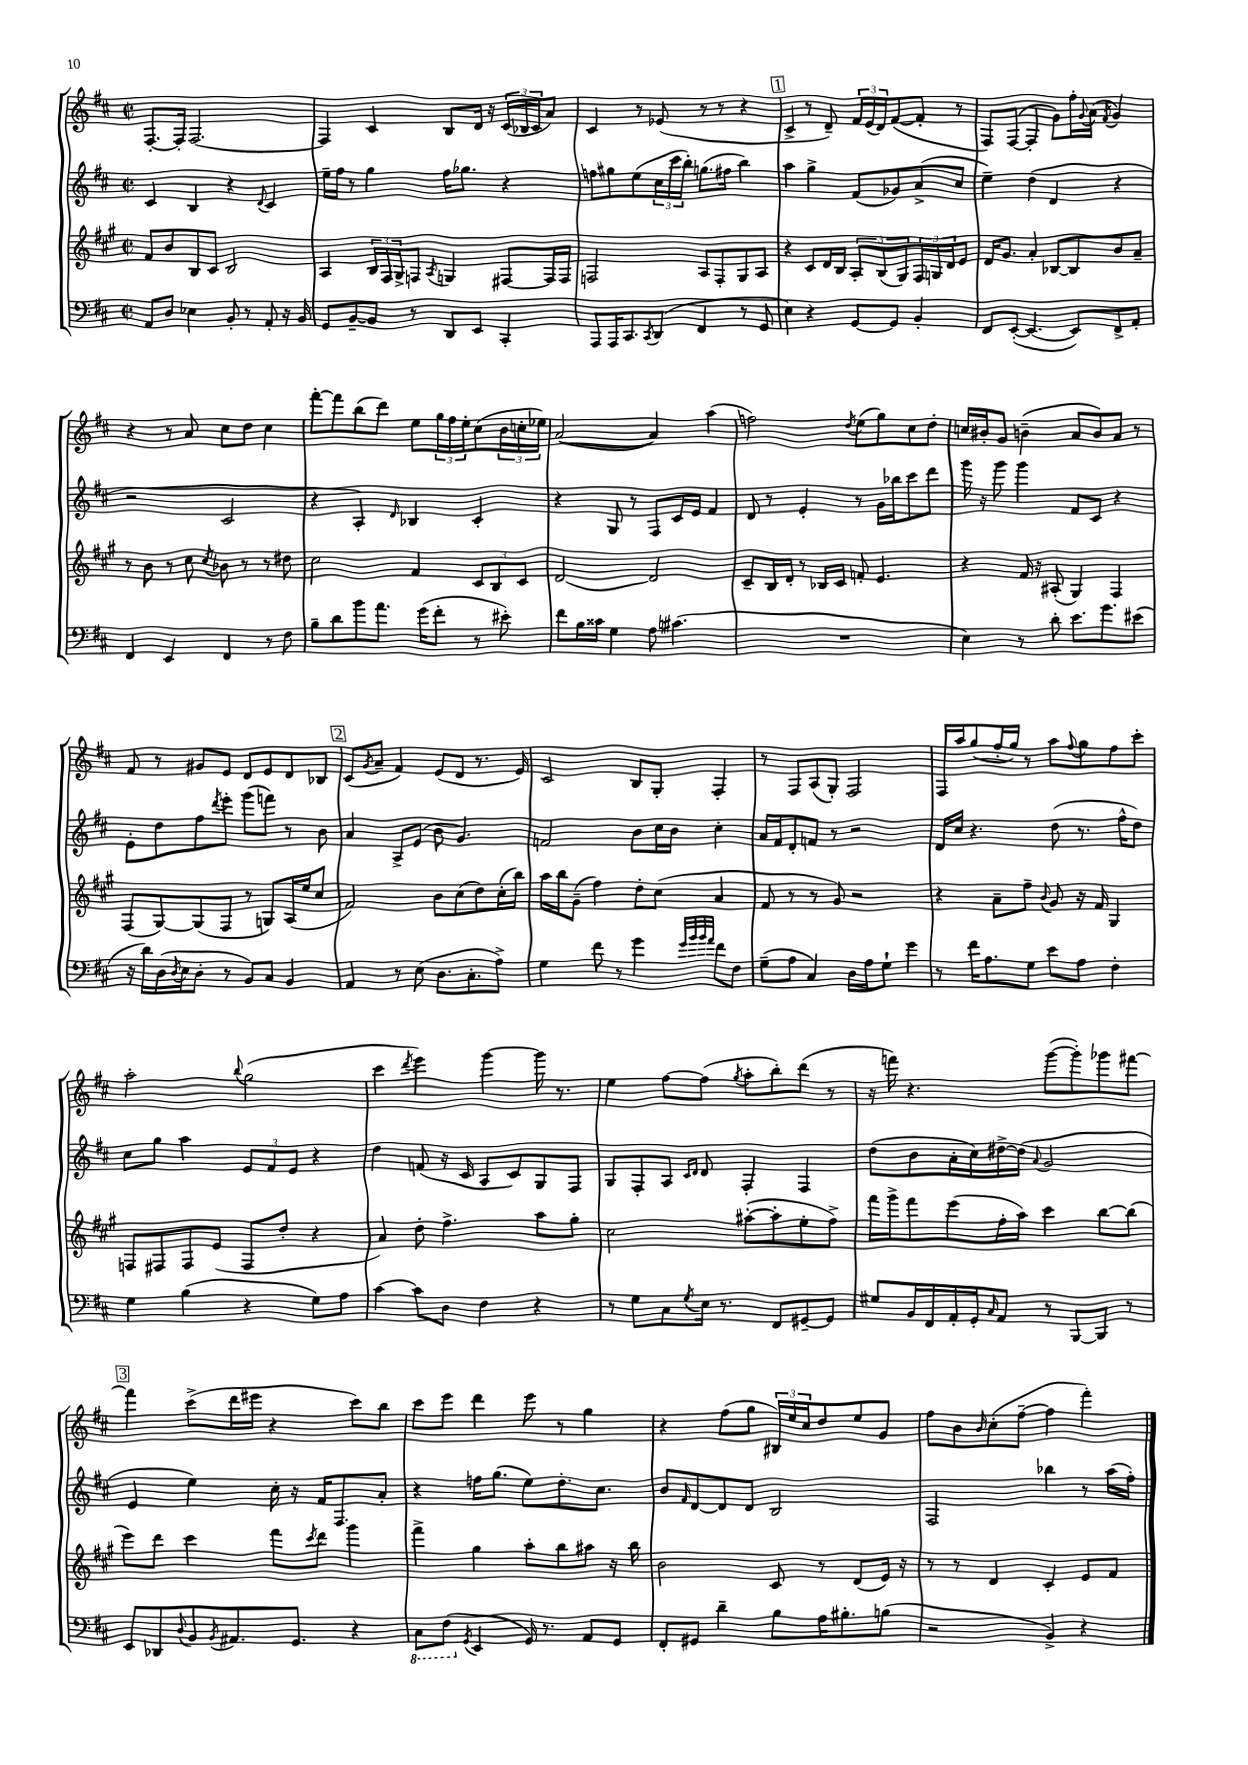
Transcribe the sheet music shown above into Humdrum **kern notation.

**kern	**kern	**kern	**kern
*staff4	*staff3	*staff2	*staff1
*clefF4	*clefG2	*clefG2	*clefG2
*k[f#c#]	*k[f#c#g#]	*k[f#c#]	*k[f#c#]
*M2/2	*M2/2	*M2/2	*M2/2
*met(c|)	*met(c|)	*met(c|)	*met(c|)
8AA	8f#	4c#	[8.F#'
8D	8b	.	.
.	.	.	16F#']
4E-	8B	4B	[2.F#
.	8c#	.	.
8BB'	2B	4r	.
8r	.	.	.
.	.	8qqd	.
8AA'	.	4c#	.
16r	.	.	.
16BB	.	.	.
=	=	=	=
8GG	4A	16ee~	4F#]
.	.	16ff#	.
[8BB~	.	8r	.
8BB]	24B	4gg	4c#
.	24F#	.	.
.	24G#^	.	.
8r	8F	.	.
.	8qA	.	.
8DD	4G	16ff#	8B
.	.	8.gg-	.
8EE	.	.	16d
.	.	.	16r
4CC#'	[8F#	4r	(24c#
.	.	.	24B-
.	.	.	24c#
.	16F#]	.	8a)
.	16F#	.	.
=	=	=	=
8AAA	2F	8ff	4c#
16AAA	.	8gg#	.
8.CC#	.	.	.
.	.	(8ee	8r
8qCC#	.	.	.
(8DD	.	24cc#	(8e-
.	.	24ccc#	.
.	.	24bb')	.
4FF#	8A	(8.gg	8r
.	8F'	.	8r
.	.	16ff#	.
8r	8G#	4bb)	4r
8GG	8A	.	.
=	=	=	=
4E)	4r	4aa	4c#^
4r	8c#	4gg^	8r
.	16d	.	8d~)
.	16B	.	.
[8GG	12A'	(8f#	24f#
.	.	.	(24e
.	(12B	.	24d)
8GG]	.	8g-)	([8f#
.	12G#)	.	.
4BB'	24F#	(8a^	8f#']
.	24G	.	.
.	24d	.	.
.	8e	8cc#	8r
=	=	=	=
8FF#	16d	4ee~)	8F#)
.	8.g#	.	.
([8EE'	.	.	([8F#
4.EE_	4a'	(4dd	4F#']
.	[8B-	4d	8g)
8EE])	8B-]	.	16ff#'
.	.	.	8qqg
.	.	.	(16a
.	.	.	8qf#
8FF#^	8b	4r	4g)
8AA'	8a~	.	.
=	=	=	=
4FF#	8r	2r	4r
.	8b	.	.
4EE	8r	.	8r
.	8cc#	.	8a
.	8qcc#	.	.
4FF#	8b-	2c#	8cc#
.	8r	.	8dd
8r	8r	.	4cc#
8F#	8dd#	.	.
=	=	=	=
8B~	2cc#	4r	[8fff#'
8d	.	.	8fff#]
8b	.	4A')	(8bb
8.a	.	.	8ddd)
.	.	16qqd	.
.	4f#	4B-	8ee
(16g	.	.	.
8f#'	.	.	24gg
.	.	.	24ff#
.	.	.	24ee'
8r	12c#	4c#'	(8cc#
.	12B	.	.
8e#')	.	.	24b
.	12c#	.	24cc'
.	.	.	24ee-)
=	=	=	=
8f#	[2d	4r	([2a
16B	.	.	.
16c##	.	.	.
4G	.	8G	.
.	.	8r	.
8A	2d]	8F#	4a])
(4.c#	.	16c#	.
.	.	16e	.
.	.	4f#	(4aa
=	=	=	=
1r	8c#~	8d	2ff)
.	16B	8r	.
.	16d'	.	.
.	8r	4e'	.
.	16B-	.	.
.	16c#	.	.
.	.	.	8qdd
.	8f'	8r	(8ee
.	4.e	16g	8gg)
.	.	16bb-	.
.	.	8ccc#	8cc#
.	.	8ddd	8dd'
=	=	=	=
4E)	4r	16ggg	16cc
.	.	16r	16b#'
.	.	8ggg	8g
8r	16f#	4ggg	(4b~
.	16r	.	.
8d'	(8A#'	.	.
8.e	4G#)	8f#	8a
.	.	8c#	8b)
8.g	.	.	.
.	4F#	4r	8a
(8e#	.	.	8r
=	=	=	=
16r	(8F#	8e'	8f#
16d)	.	.	.
(16D	[8G#)	8dd	8r
8qD	.	.	.
16E	.	.	.
8D'	(8G#]	8ff#	8g#
.	.	8qddd	.
8r	8F#	8eee'	8e
8BB)	8r	(8ggg	8d
8C#	8G)	8fff)	8e
4BB	(16A	8r	8d
.	16ee	.	.
.	8cc#	8b	8B-
=	=	=	=
4AA	2f#)	4a	(8c#
.	.	.	8qg
.	.	.	8a~
8r	.	8A^	4f#)
(8E	.	(8e	.
8.D	8b	8b	(8e
.	(8cc#	4.g)	8d
8.C#'	.	.	.
.	8dd)	.	8.r
8A^)	(16cc#'	.	.
.	16bb)	.	16e)
=	=	=	=
4G	16aa	2f	2c#
.	16bb	.	.
.	(8g#~	.	.
8f#	4ff#)	.	.
8r	.	.	.
4g	8dd'	8b	8B
.	(8cc#	16cc#	8G'
.	.	16b	.
32qqg	.	.	.
32qqb	.	.	.
32qqb	.	.	.
32qqa	.	.	.
8f#	4a	4cc#'	4F#'
8F#	.	.	.
=	=	=	=
(8G~	8f#	16a	8r
.	.	16f#	.
8A	8r	8d'	8F#
4C#)	8r	8f	(8A
.	8g#)	8r	8G')
16D	2r	2r	2F#
16A	.	.	.
8G`	.	.	.
4g	.	.	.
=	=	=	=
8r	4r	16d	16F#
.	.	16cc#	16aa
16f#	.	4.r	(8gg
8.A	.	.	.
.	8a~	.	16ff#'
.	.	.	16gg)
8G	8ff#~	.	8r
.	8qqb	.	.
8e	8g#	(8dd	8aa
.	.	.	8qqff#
8A	16r	8.r	8gg
.	16f#	.	.
4F#'	4G#	.	8ff#
.	.	16ff#^^	.
.	.	8dd)	8ccc#'
=	=	=	=
4G	8F	8cc#	2aa'
.	8F#	8gg	.
(4B	8F#	4aa	.
.	(8e	.	.
.	.	.	8qqbb
4r	8F#	12e	(2gg
.	.	12f#	.
.	8dd'	.	.
.	.	12e	.
8G)	4r	4r	.
8A	.	.	.
=	=	=	=
[4c#	4a)	4dd	4ccc#
.	.	.	8qddd
8c#]	8dd'	(8f	4eee)
8D	4.ff#^	16r	.
.	.	16c#	.
4F#	.	8A	[4ggg
.	.	8c#)	.
4r	8aa	8G	16ggg]
.	.	.	8.r
.	8gg#'	8F#	.
=	=	=	=
8r	2cc#	8G	4ee
8G	.	8F#'	.
8C#	.	8A	[8ff#
.	.	16qqc#	.
8qG	.	16qqd	.
16E	.	8d	(8ff#]
8.r	.	.	.
.	.	.	8qgg
.	([8aa#'	4F#'	8aa'
8FF#	8aa#']	.	8bb')
[8GG#~	8ee'	4F#	(8ddd
8GG#]	8ff#^)	.	8r
=	=	=	=
8G#	16fff#	(8dd	16r
.	16ggg#^	.	16fff)
16BB	8fff#	8b	4.r
16FF#	.	.	.
16AA'	(8eee	16a'	.
16GG'	.	16cc#)	.
16qqC#	.	.	.
8AA	16ff#'	[16dd#^	.
.	16aa)	(16dd#]	.
.	.	8qqa	.
8r	4ccc#	2g	([8ggg
[8BBB	.	.	8ggg'])
8BBB]	[8bb	.	8ggg-
8r	(8bb]	.	[8fff#
=	=	=	=
8EE	8eee)	4e	4fff#]
8DD-	8ddd	.	.
8qqD	.	.	.
8BB	4ccc#	4ee)	(8ccc#^
8qBB	.	.	.
8.AA#	.	.	16ddd
.	.	.	16eee#
.	8fff#	16cc#'	4r
8.GG	.	16r	.
.	8qccc#	.	.
.	8ddd	16f#	.
.	.	8.F#	.
4r	4ggg#	.	8ccc#)
.	.	8a'	8bb
=	=	=	=
8CC#	4fff#^	4r	8ccc#
(8FF#	.	.	8eee
8qGG	.	.	.
4EE	4gg#	16ff	4ddd
.	.	(8.gg	.
16GG)	8aa'	8ee)	8eee
8.r	.	.	.
.	8bb	8.dd'	8r
8AA	8aa#	.	4gg
.	.	8.cc#	.
8GG	16r	.	.
.	16bb	.	.
=	=	=	=
8FF#'	2b	8b	4r
.	.	16qqf#	.
8GG#	.	[8d	.
4d~	.	8d]	(8ff#
.	.	8d	8gg
8B	8c#	2B	24B#)
.	.	.	24ee
.	.	.	24cc#
16A	8r	.	8dd
8.B#'	.	.	.
.	(8d	.	8ee
(8B	16e)	.	8g
.	16r	.	.
=	=	=	=
2r	8r	2F#	8ff#
.	8r	.	8b
.	.	.	16qqb
.	4d	.	(8cc#'
.	.	.	[8ff#~
4BB^)	4c#'	4bb-	4ff#]
4r	8e	8r	4fff#')
.	8f#	(16aa	.
.	.	16ff#')	.
==	==	==	==
*-	*-	*-	*-
